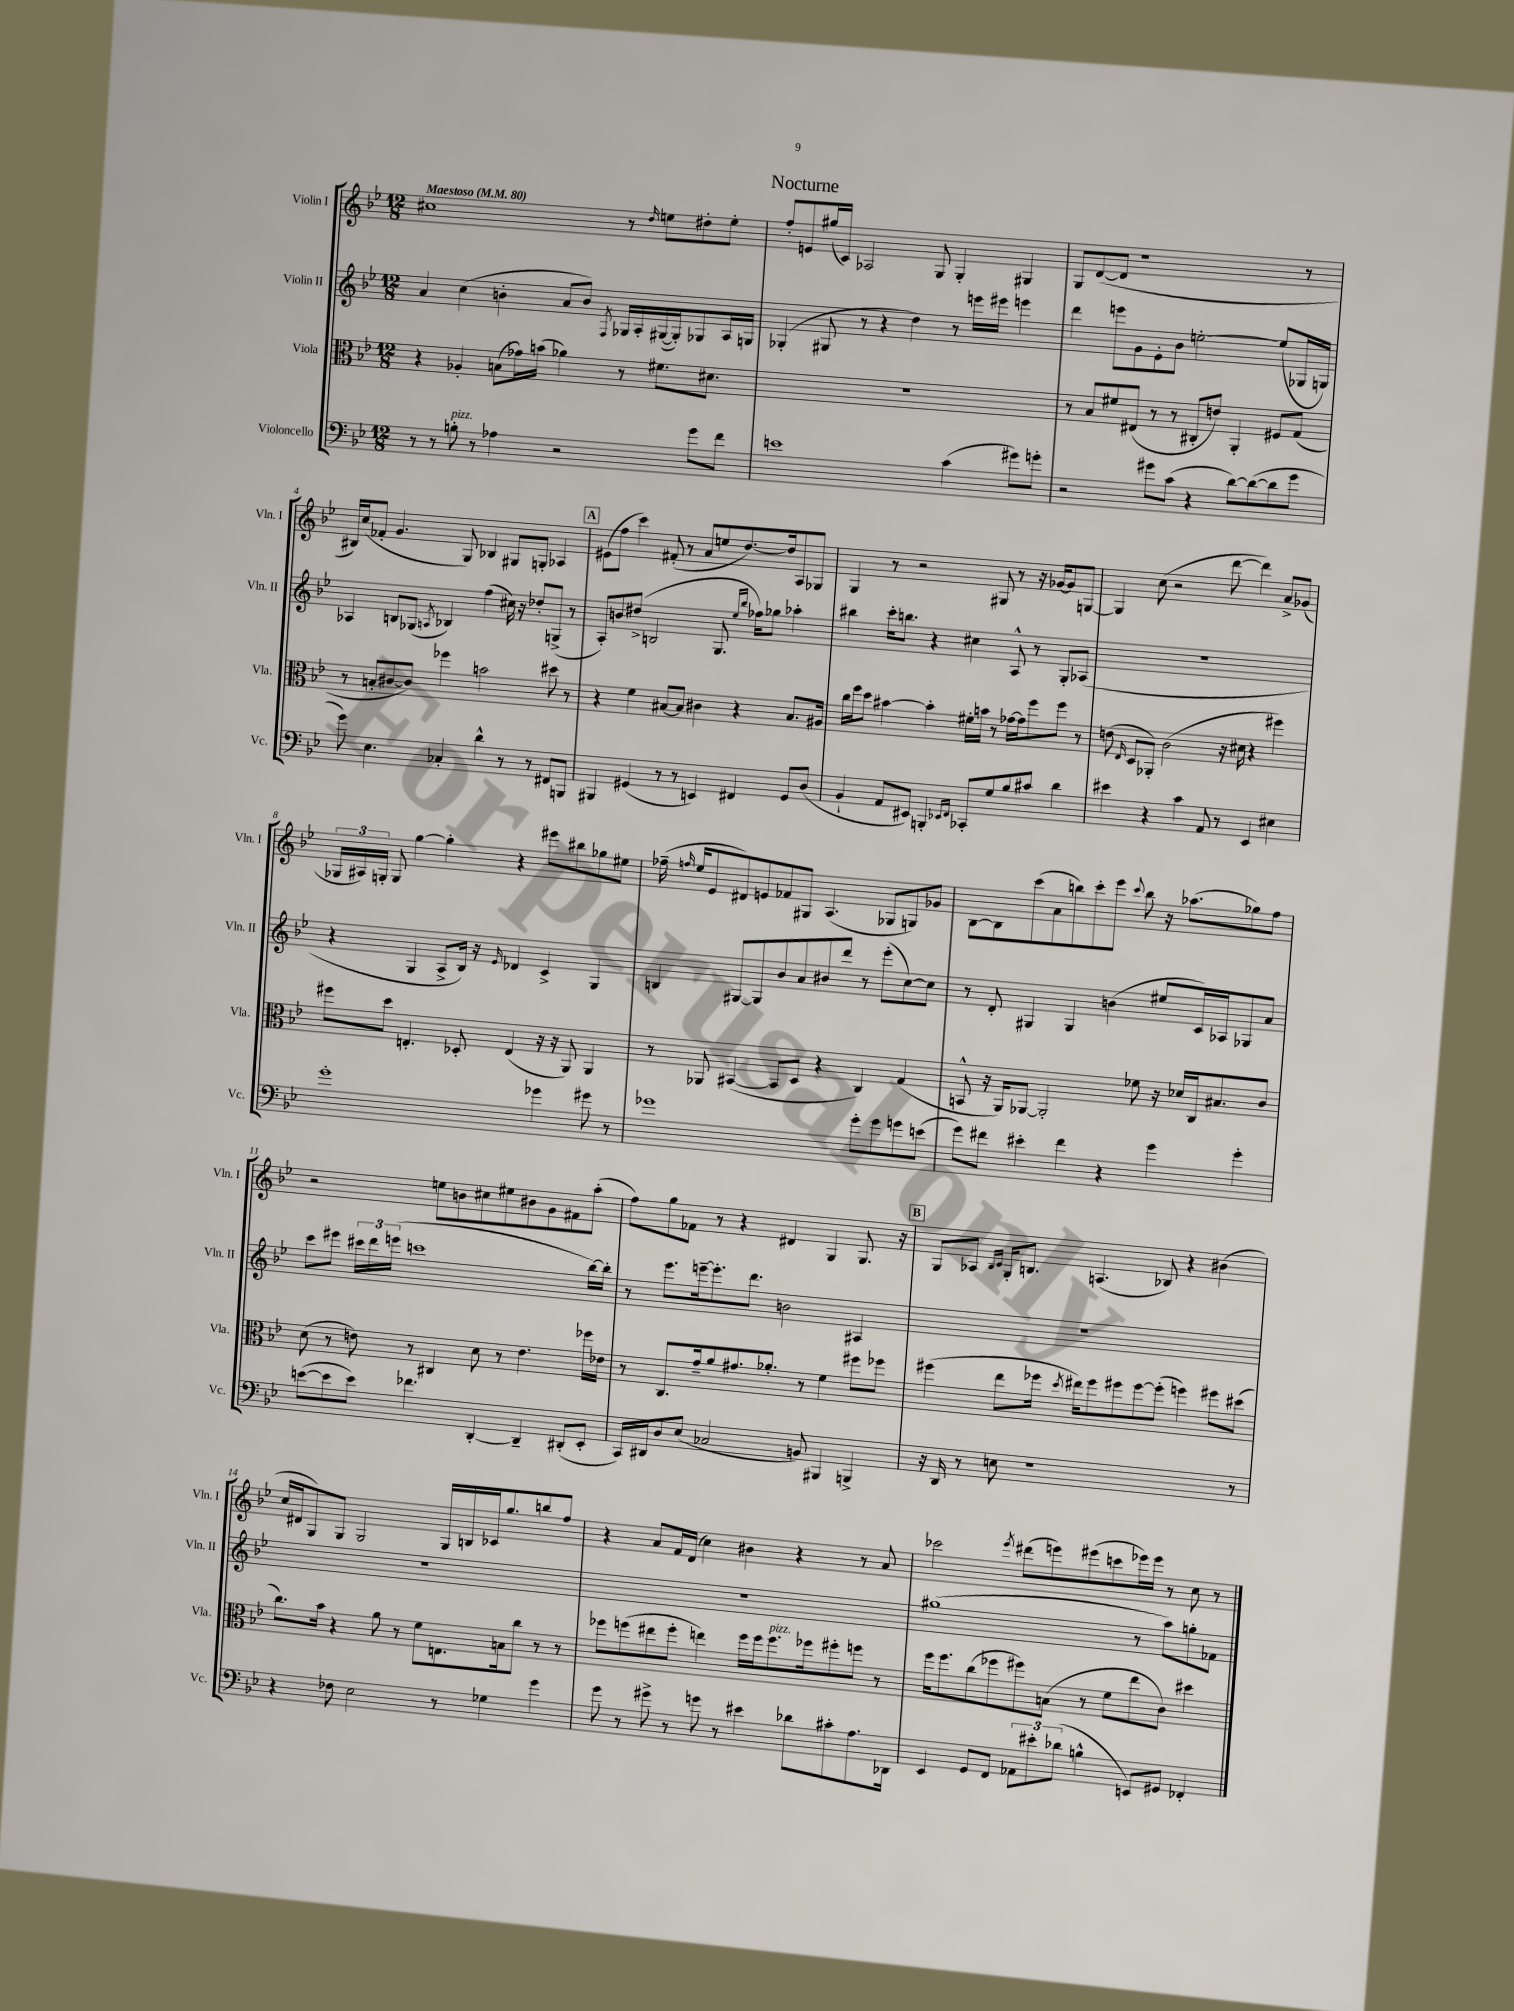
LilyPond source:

\header { title = "Nocturne" }
<<
\new StaffGroup <<
\new Staff = "s0" \with { instrumentName = "Violin I" shortInstrumentName = "Vln. I" } {
    \clef treble \key bes \major \numericTimeSignature \time 12/8 \tempo "Maestoso" 4 = 80
    \autoBeamOff cis''1 r8 \grace { d''16 } e''8[ dis''8-. e''8]-. |
    f''8[-. e'8 gis''16( c'16]) aes2 g8 g4-. gis4 |
    g8[ d'8~( d'8] r1 r8 |
    bis16[) c''16( fes'8]-. g'4. g8) bes4 gis8[ g8]-. aes4 |
    \mark \markup { \box "A" } eis'8[( f''8] c'''4) fis'8-.( r8 a'8[ e''8 d''8.~) d''16 a8 ges8] |
    g4 r8 r2 gis8 r8 r16 ges'16[~ ges'8 g8]~ |
    g4 c''8( r2 d'''8~ d'''4) a'8[-> ges'8]( |
    \tuplet 3/2 { ges16[ ais16) g16]-. } g8 g''4~ g''4-. r4 eis'''8[ bis''8 ges''8 eis''8] |
    fes''16--( \grace { f''16 } ees''16[ ees'8 dis'8) e'8 fes'8 gis8] a4.( ges8[ g8) ges'8] |
    bes8[~ bes8 c'''8( a'8 b''8) c'''8-. ees'''8] \appoggiatura { c'''8 } b''8 r16 aes''8.[( ges''8) f''8] |
    r2 e''8[ b'8 cis''8 eis''8 bis'8 g'8 fis'8 a''8]-.( |
    f''8[) g''8 fes'8] r8 r4 dis'4 g4 g8. r16 |
    \mark \markup { \box "B" } g8[ aes8] \grace { bes16[ c'16] } g16[-. b8.] a4.( bes8) r4 bis'4( |
    c''16[ dis'16 g8) g8] g2 g16[ b16 ces'16 g''8. b''8 f''8] |
    r4 a'8[ f'16 d'16]( c''4) bis'4 r4 r8 a'8 |
    ces'''2 \acciaccatura { ees'''8 } dis'''8[( e'''8) eis'''8( c'''8 ees'''16) ees'''16] r8 c''8 r8 \bar "|." |
}
\new Staff = "s1" \with { instrumentName = "Violin II" shortInstrumentName = "Vln. II" } {
    \clef treble \key bes \major \numericTimeSignature \time 12/8
    \autoBeamOff a'4 c''4( b'4-. a'8[ b'8]) \acciaccatura { f8 } ges16[ a16-. gis16~( gis16-.) ges8 a16 g16] |
    ges4-.( gis8 r8 r4 d''4) r8 e'''16[ eis'''16] e'''4 |
    d'''4 e'''8[ g'8 ees'8-. bes'8] e''2~-. e''8[( ges16 g16]) |
    aes4 b8[ ges8]( \acciaccatura { a8 } bes4) f''4( cis''16) r16 des''8[-. g8]->( r8 |
    \mark \markup { \box "A" } a8[-.) b'8 dis''8]->( b2 g8. \grace { ees''16[ bes''16] } fes''16[) ges''8] aes''4-. |
    bis''4 c'''16[-. b''8.] r4 cis''4 a8-^ r8 g8[-. aes8]( |
    R1. |
    r4 g4 a8[-> bes16]) r16 \grace { ees'16 } des'4 c'4-> g4 |
    b4 gis8[~ gis8 bes'8 a'8 bis'8 d'''8] r8 ees'''8[-.( c''8~) c''8] |
    r8 d'8-. gis4 gis4 b'4( eis''8[ c'16) aes16 ges8 a'8] |
    c'''8[ eis'''8] \tuplet 3/2 { cis'''16[ d'''16 e'''16]( } c'''1 bes''16[~) bes''16]-. |
    r8 ees'''8.[ e'''16~-- e'''8.-. d'''8.] b'2 ais4 |
    \mark \markup { \box "B" } R1. |
    R1. |
    R1. |
    gis''1( r8 a''8[) g''8-. fes'8] \bar "|." |
}
\new Staff = "s2" \with { instrumentName = "Viola" shortInstrumentName = "Vla." } {
    \clef alto \key bes \major \numericTimeSignature \time 12/8
    \autoBeamOff r4 aes4-. b8[( ges'16) b'16]( aes'4) r8 fis'8.[ dis'8.] |
    R1. |
    r8 bes8[ fis'8 eis8]( r8 r8 cis8[-. e'8]) a,4-. fis8[ g8]( |
    r8 b8[-. cis'8~ cis'8]) fes''4 b'2 dis''8 r8 |
    \mark \markup { \box "A" } r4 f'4 bis8[~ bis8] cis'4 r4 bis8.[ ais16] |
    c''16[ f''16 d''8] bis'4~ bis'4-. fis'16[-. b'16] r8 ges'16[~ ges'16 f''8 f''8] r8 |
    e'8( \grace { ees16 } d8[ aes,8]-.) c'2( r16 dis'16 r4 fis''4) |
    fis''8[ d''8] e4.-. des8-. e4( r16 r16 a,8) a,4 |
    r8 aes,8 bis,4~( bis,8[ d8] r4 c4) g4( |
    b,8-^ r16 a,16[) aes,8]~ aes,2-. fes'8 r16 des'16[ c16 bis8. c'8] |
    d'8( r8 e'8) r8 cis4 d'8 r8 e'4. fes''16[ ees'16] |
    r8 c8.[ g'16-- a'8 gis'8. aes'8.]-. r8 f'4 fis''8[ fes''8] |
    \mark \markup { \box "B" } fis''4( ees''8[ fes''16] \acciaccatura { d''8 } eis''16[) fes''8 fis''8 fis''8~ fis''8]-.( f''4) fis''8[ dis''8]( |
    c''8.[) bes'16] r4 a'8 r8 f'8[ e8. b16 c''8] r8 r8 |
    fes''8[ f''8( eis''8 f''8]-. e''4) f''16[ f''16 f''8.^\markup { \italic "pizz." } fes''16 fis''8-. f''8] r8 |
    f''16[ f''8. c''8( fes''8 fis''8) b8]( r8 f'8[ ees''8 c'8]) dis''4 \bar "|." |
}
\new Staff = "s3" \with { instrumentName = "Violoncello" shortInstrumentName = "Vc." } {
    \clef bass \key bes \major \numericTimeSignature \time 12/8
    \autoBeamOff r8 r8 b8-.^\markup { \italic "pizz." } r8 aes4 r2 g'8[ f'8] |
    e'1 c'4( gis'8[) g'8]-. |
    r2 gis'8[ c'8]( r4 d'8[~) d'8~( d'8 gis'8] |
    g'8) ees4. ces4-. d'4-^ r8 r8 fis,8[ b,,8] |
    \mark \markup { \box "A" } bis,,4 gis,4( r8 r8 e,4) fis,4 gis,8[ d8]( |
    bes,4-! a,8[ eis,8]) b,,4-. \grace { ees,16[ f,16] } ces,8[-. g8 bes8 cis'8] d'4 |
    eis'4 r4 c'4 a,8 r8 ees,4 eis4 |
    g'1-. ges'4 gis'8 r8 |
    ges'1 ges'8[-. ges'8 g'8 e'8]( |
    g'8[) fis'8] eis'4-. fis'4 r4 g'4 g'4-. |
    e'8[~( e'8 e'8]) fes'4. d,4~-. d,4-- dis,8[-.( ees,8]-. |
    c,16[) dis,16 d8 ees8]( ces2 b,8) bis,,4 b,,4-> |
    \mark \markup { \box "B" } r16 d,16 r8 e8 r1 r8 |
    r4 fes8 ees2 r8 ges4 g'4 |
    g'8 r8 gis'8-> r8 g'8 r8 eis'4 des'8[ cis'8-. a8. des,16] |
    ees,4 g,8[ f,8] \tuplet 3/2 { aes,8[ eis'8-. des'8]( } b4-^ e,8[) gis,8] fes,4-. \bar "|." |
}
>>
>>
